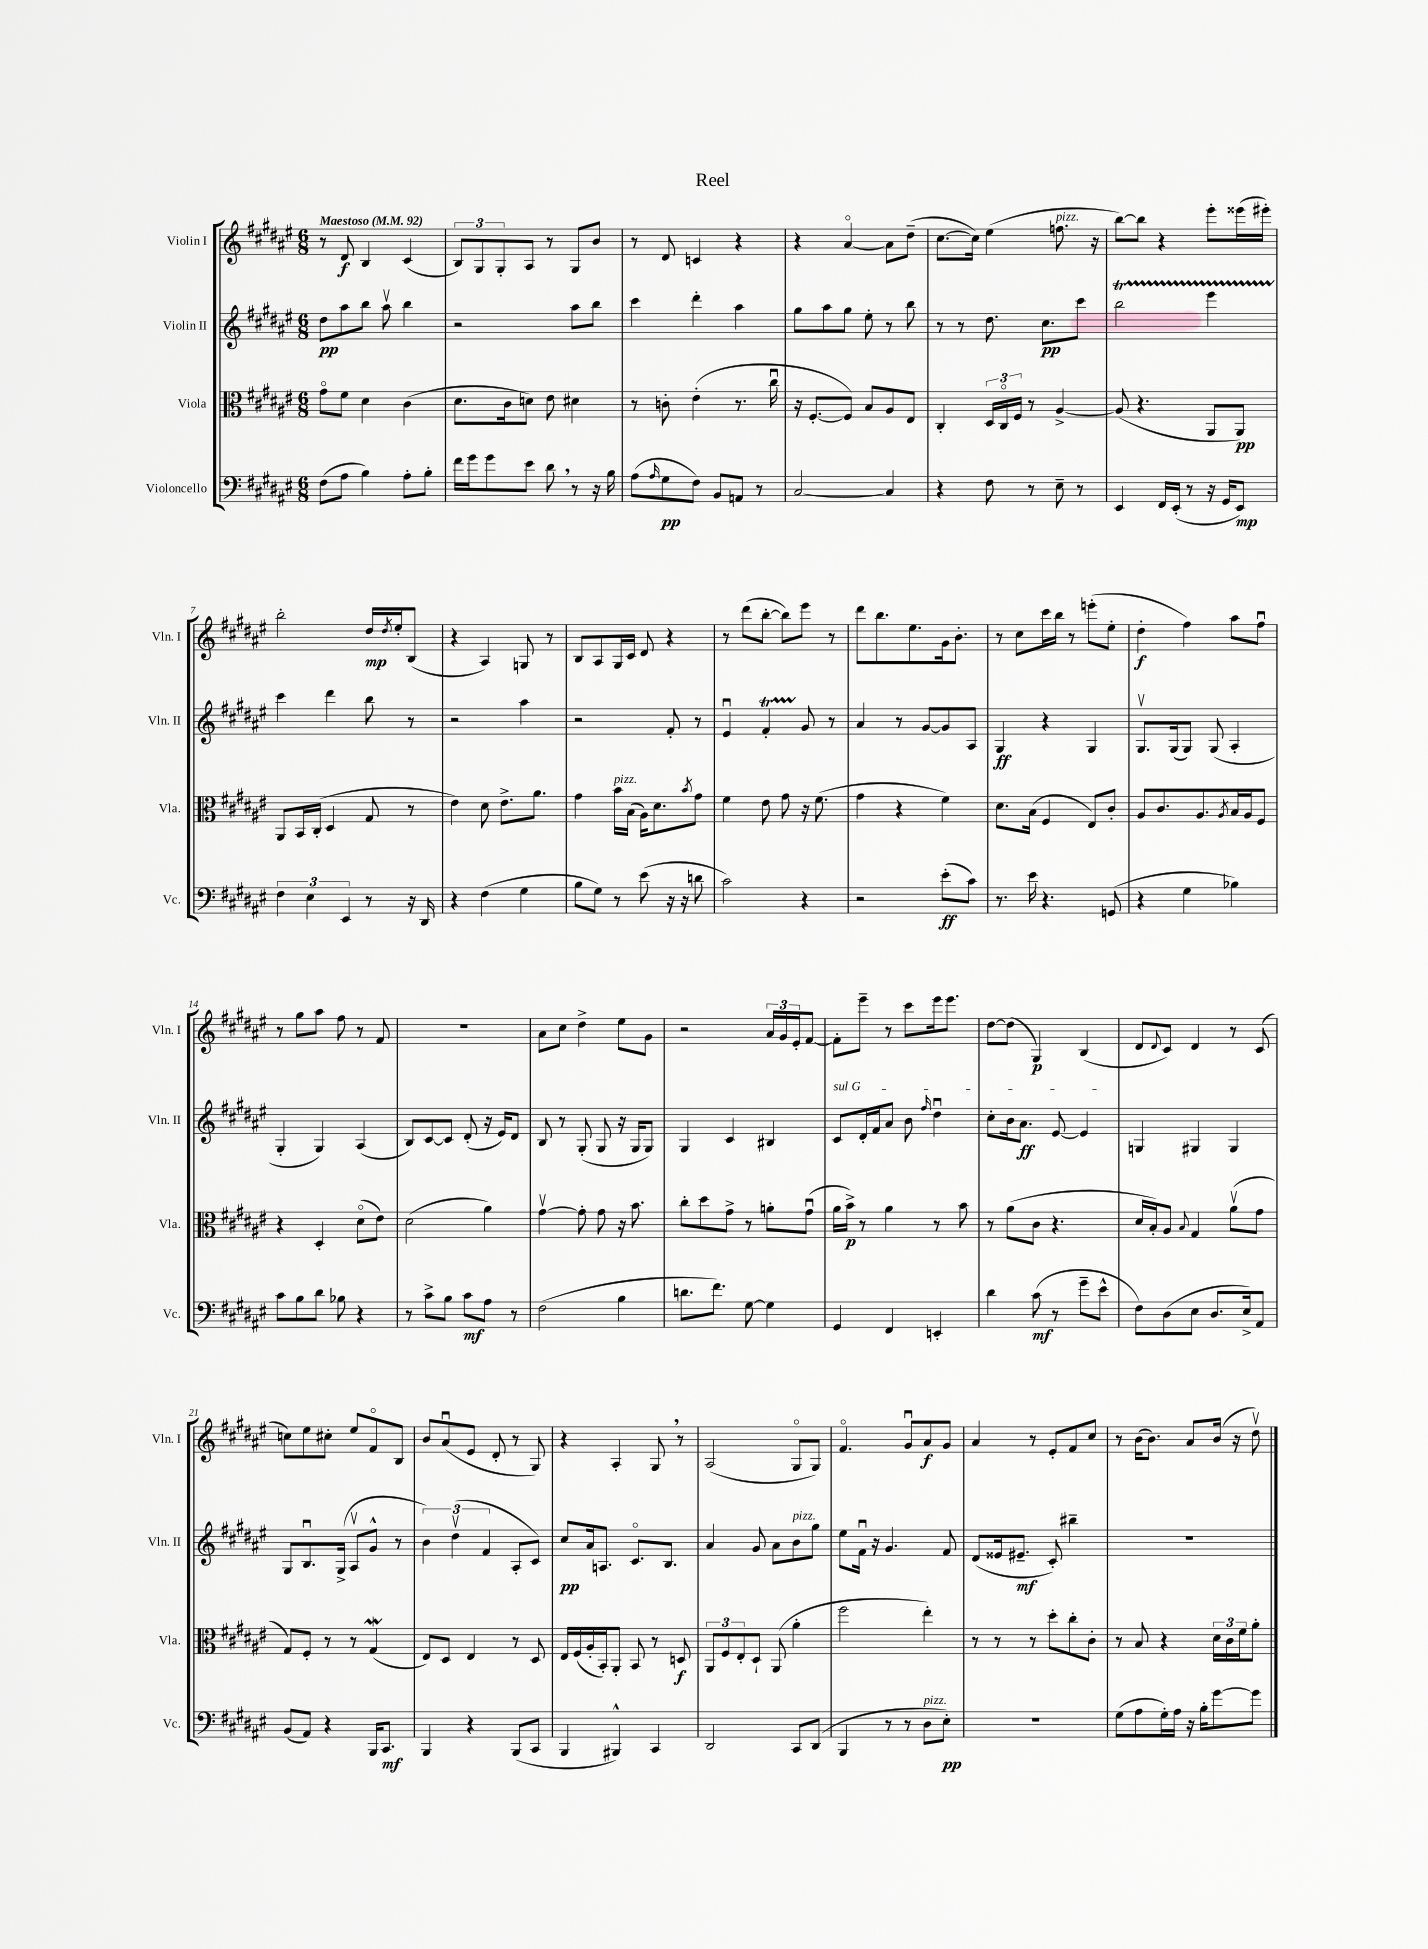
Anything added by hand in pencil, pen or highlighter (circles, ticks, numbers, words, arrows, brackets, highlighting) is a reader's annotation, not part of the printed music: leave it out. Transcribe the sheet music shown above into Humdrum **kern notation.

**kern	**kern	**kern	**kern
*staff4	*staff3	*staff2	*staff1
*clefF4	*clefC3	*clefG2	*clefG2
*k[f#c#g#d#a#e#]	*k[f#c#g#d#a#e#]	*k[f#c#g#d#a#e#]	*k[f#c#g#d#a#e#]
*M6/8	*M6/8	*M6/8	*M6/8
*MM92	*MM92	*MM92	*MM92
(8F#\L	8g#o\L	8dd#\L	8r
8A#\J	8f#\J	8aa#\	8d#/
4B\)	4d#\	8bb\J	4B/
.	.	8aa#v\	.
8A#'\L	(4c#\	4bb\	(4c#/
8B'\J	.	.	.
=	=	=	=
16f#\LL	8.d#\L	2r	12B/L)
16g#\J	.	.	.
.	.	.	12G#/
8g#\	.	.	.
.	.	.	12G#'/
.	16c#\k	.	.
8e#\J	8d\J)	.	8A#/J
8d#\	8e#\	.	8r
8r	4d#\	8aa#\L	8G#/L
16r	.	8bb\J	8b/J
16B\	.	.	.
=	=	=	=
(8A#\L	8r	4ccc#\	8r
16qqA#/	.	.	.
8G#\	8c'\	.	8d#/
8F#\J)	(4e#'\	4ddd#'\	4c/
8BB/L	.	.	.
8AA/J	8.r	4aa#\	4r
8r	.	.	.
.	16cc#u\	.	.
=	=	=	=
[2C#/	16r	8gg#\L	4r
.	[8.F#'/L	.	.
.	.	8aa#\	.
.	8F#/]J)	8gg#\J	[4a#o/
.	8B/L	8ee#'\	.
4C#/]	8A#/	8r	8a#\]L
.	8E#/J	8bb\	(8dd#~\J
=	=	=	=
4r	4C#'/	8r	[8.cc#\L
.	.	8r	.
.	.	.	16cc#\]Jk)
8F#\	24D#/LL	8.dd#\	(4ee#\
.	24C#o/	.	.
.	24F#/JJ	.	.
8r	8r	.	.
.	.	8.cc#\L	.
8E#~\	[4A#^/	.	8.ff\
8r	.	8ccc#\J	.
.	.	.	16r
=	=	=	=
4EE#/	(8A#/]	2bb\	[8bb\L)
.	4.r	.	8bb\]J
16FF#/LL	.	.	4r
(16EE#'/JJ	.	.	.
8r	.	.	.
16r	8AA#/L	4eee#\	8eee#'\L
16GG#/LK	.	.	.
8EE#/J)	8AA#/J)	.	(16eee##\L
.	.	.	16eee#'\JJ)
=	=	=	=
6F#\	8AA#/L	4ccc#\	2bb'\
.	16BB/L	.	.
6E#\	.	.	.
.	(16C#'/JJ	.	.
.	4D#/	4ddd#\	.
6EE#/	.	.	.
8r	8G#/	8bb\	16dd#/LL
.	.	.	8qdd#/
.	.	.	16ee#'/J
16r	8r	8r	(8B/J
16DD#/	.	.	.
=	=	=	=
4r	4e#\)	2r	4r
(4F#\	8d#\	.	4A#/)
.	8.e#^\L	.	.
4G#\	.	4aa#\	8G/
.	8.a#\J	.	.
.	.	.	8r
=	=	=	=
8B\L	4g#\	2r	8B/L
8G#\J)	.	.	8A#/
8r	16b\LL	.	16G#/L
.	(16B\JJ	.	16c#/JJ
(8e#\	16A#\LK)	.	8d#/
.	8.d#\	.	.
16r	.	8f#'/	4r
16r	.	.	.
.	8qb/	.	.
8d\	8g#\J	8r	.
=	=	=	=
2c#\)	4f#\	4e#u/	8r
.	.	.	(8ddd#\L
.	8e#\	4f#'/	[8bb'\J
.	8g#\	.	8bb\]L)
4r	16r	8g#/	8eee#\J
.	(8.f#\	.	.
.	.	8r	8r
=	=	=	=
2r	4g#\	4a#/	8ddd#\L
.	.	.	8.bb\
.	4r	8r	.
.	.	.	8.ee#\
.	.	[8g#/L	.
(8e#'\L	4f#\)	8g#/]	16g#\k
.	.	.	8.b'\J
8c#\J)	.	8A#/J	.
=	=	=	=
8.r	8.d#\L	4G#/	8r
.	.	.	8cc#\L
16e#\	(16B\Jk	.	.
4.r	4F#/	4r	16ccc#\L
.	.	.	16bb\JJ
.	.	.	8r
.	8E#/L)	4G#/	(8eee'\L
(8GG/	8c#'/J	.	8ee#'\J
=	=	=	=
4r	8A#/L	8.G#v/L	4dd#'\
.	8.c#/	.	.
.	.	(16G#/k	.
4G#\	.	8G#/J)	4ff#\)
.	8.A#/	.	.
.	.	(8G#/	.
.	8qA#/	.	.
4B-\)	16B/L	4A#'/	8aa#\L
.	16A#/J	.	.
.	8F#/J	.	8ff#u\J
=	=	=	=
8c#\L	4r	4G#'/	8r
8B\	.	.	8gg#\L
8d#\J	4D#'/	4G#/)	8aa#\J
8B-\	.	.	8ff#\
4r	(8d#o\L	(4A#/	8r
.	8e#\J)	.	8f#/
=	=	=	=
8r	(2d#\	8B/L)	2.r
8c#^\L	.	[8c#/	.
8B\J	.	8c#/]J	.
8c#\L	.	(8d#'/	.
8A#\J	4a#\)	16r	.
.	.	16e#/LK)	.
8r	.	8d#/J	.
=	=	=	=
(2F#\	[4g#v\	8B/	8a#\L
.	.	8r	8cc#\J
.	8g#'\]	(8G#'/	4dd#^\
.	8g#\	8G#/	.
4B\	16r	16r	8ee#\L
.	8.b\	16G#/LK	.
.	.	8G#/J)	8g#\J
=	=	=	=
8.d\L	8cc#'\L	4G#/	2r
.	8dd#\	.	.
8.f#\J)	.	.	.
.	8g#^\J	4c#/	.
[8G#\	8r	.	.
4G#\]	8a'\L	4B#/	24a#/LL
.	.	.	24g#/
.	.	.	24e#'/J
.	(8g#u\J	.	[8f#/J
=	=	=	=
4GG#/	16a#\LL	8c#/L	8f#'\]L
.	16b^\JJ)	.	.
.	8r	16d#'/L	8eee#~\J
.	.	16f#/J	.
4FF#/	4a#\	8a#/J	8r
.	.	8b\	8ccc#\L
.	.	16qqff#/	.
4EE'/	8r	4dd#u\	16eee#\k
.	.	.	8.eee#\J
.	8b\	.	.
=	=	=	=
4d#\	8r	8cc#'\L	[8dd#\L
.	(8a#\L	16b\k	(8dd#\]J
.	.	8.a#\J	.
(8c#\	8c#\J	.	4G#/)
8r	4.r	[8e#/	.
8g#~\L	.	4e#/]	(4B/
8e#^^\J	.	.	.
=	=	=	=
8F#\L)	16d#/LL	4G/	8d#/L
.	16B'/J)	.	.
.	.	.	8qqd#/
(8D#\	8A#/J	.	8c#/J)
.	8qqB/	.	.
8E#\J	4G#/	4G#/	4d#/
8.D#/L	.	.	.
.	(8a#v\L	4G#/	8r
16E#^/k)	.	.	.
8AA#/J	8g#\J	.	(8c#/
=	=	=	=
(8BB/L	8G#/L)	8G#/L	8cc\L)
8AA#/J)	8F#'/J	8.Bu/	8ee#\
4r	8r	.	8cc#'\J
.	.	(16G#^/Jk	.
.	8r	8A#v/L	8ee#/L
16BBB/LK	(4G#/	8g#^^/J	8f#o/
8.CC#/J	.	.	.
.	.	8r	8B/J
=	=	=	=
4BBB/	8E#/L)	6b\)	8b/L
.	8D#/J	.	(8a#u/
.	.	(6dd#v\	.
4r	4E#/	.	8e#/J
.	.	6f#/	.
.	.	.	8d#'/
(8BBB/L	8r	8A#'/L	8r
8CC#/J	8D#/	8c#/J)	8G#/)
=	=	=	=
4BBB/	16E#/LL	8cc#/L	4r
.	(16F#/	.	.
.	16A#'/	16a#/k	.
.	16BB'/J)	8.A/J	.
4BBB#^^/)	8AA#'/J	.	4A#'/
.	8BB/	8.c#o/L	.
4CC#/	8r	.	8G#/
.	.	8.B/J	.
.	8D/	.	8r
=	=	=	=
2DD#/	12AA#/L	4a#/	(2A#/
.	12F#/	.	.
.	12E#'/	.	.
.	8D#`/J	8g#/	.
.	(8AA#/	8a#\L	.
8CC#/L	4a#'\	8b\	8G#o/L
(8DD#/J	.	8gg#\J	8G#/J)
=	=	=	=
4BBB/	2ff#\	8ee#\L	4.f#o/
.	.	16f#u\Jk	.
.	.	16r	.
8r	.	4.g#/	.
8r	.	.	8g#u/L
8D#\L	4ee#'\)	.	8a#/
8E#'\J)	.	8f#/	8g#/J
=	=	=	=
2.r	8r	(8d#/L	4a#/
.	8r	16e##/k	.
.	.	8.e#~/J	.
.	8r	.	8r
.	8dd#'\L	8c#'/)	8e#'/L
.	8cc#'\	4bb#~\	8f#/
.	8c#'\J	.	8cc#/J
=	=	=	=
(8G#\L	8r	2.r	8r
8A#\	8B/	.	(16b\LK
.	.	.	8.b\J)
16G#'\L)	4r	.	.
16A#\JJ	.	.	.
16r	.	.	8a#/L
16B'\LK	.	.	.
[8g#\	24d#\LL	.	(16b/Jk
.	24c#\	.	.
.	.	.	16r
.	24f#\J	.	.
8g#\]J	8a#'\J	.	8dd#v\)
==	==	==	==
*-	*-	*-	*-
